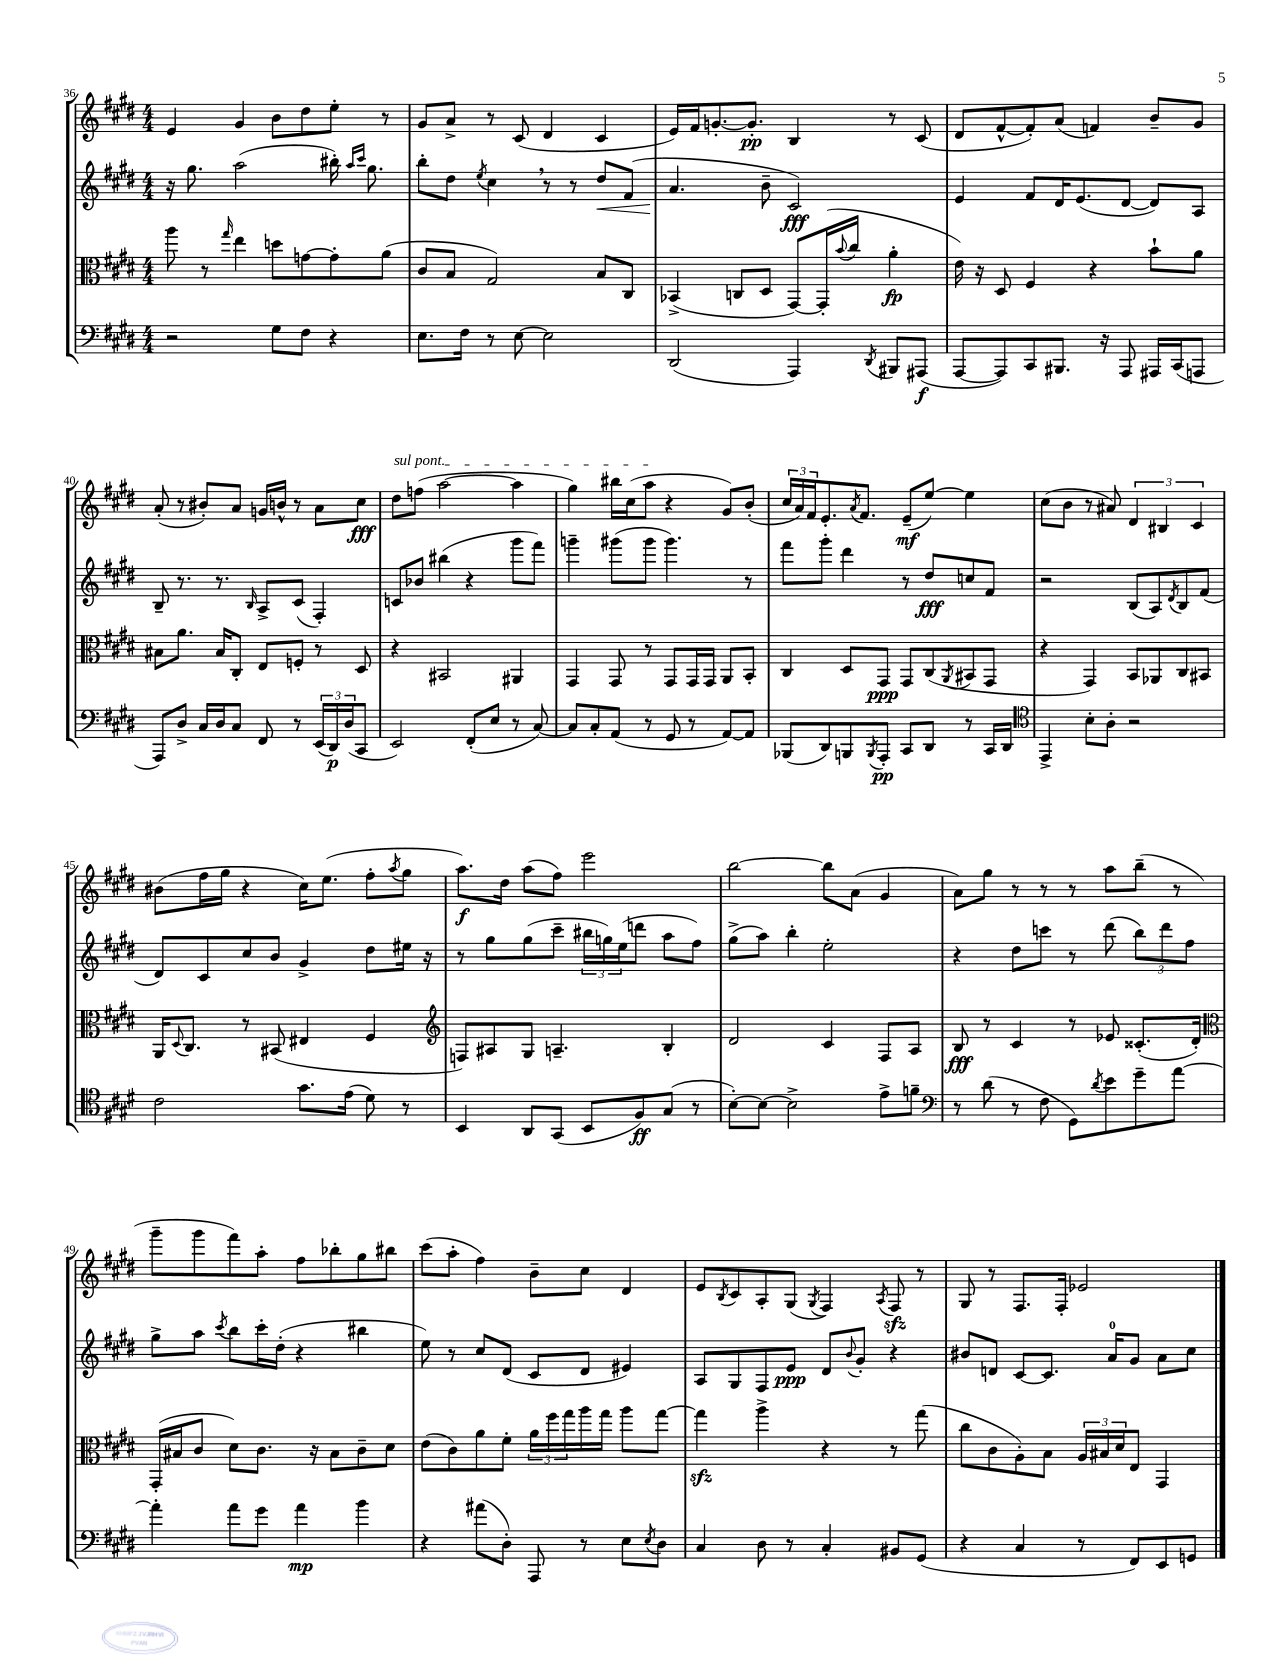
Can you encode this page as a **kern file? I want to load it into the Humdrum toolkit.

**kern	**kern	**kern	**kern
*staff4	*staff3	*staff2	*staff1
*clefF4	*clefC3	*clefG2	*clefG2
*k[f#c#g#d#]	*k[f#c#g#d#]	*k[f#c#g#d#]	*k[f#c#g#d#]
*M4/4	*M4/4	*M4/4	*M4/4
2r	8aa	16r	4e
.	.	8.gg#	.
.	8r	.	.
.	16qqgg#	.	.
.	4ee	(2aa	4g#
8G#	8dd	.	8b
8F#	[8g	.	8dd#
4r	8g']	16bb#')	8ee'
.	.	16qqaa	.
.	.	16qqccc#	.
.	.	8.gg#	.
.	(8a	.	8r
=	=	=	=
8.E	8c#	8bb'	8g#
.	8B	8dd#	8a^
16F#	.	.	.
.	.	8qee	.
8r	2G#)	4cc#	8r
[8E	.	.	(8c#
2E]	.	8r	4d#
.	.	8r	.
.	8B	8dd#	4c#
.	8C#	(8f#	.
=	=	=	=
(2DD#	(4BB-^	4.a	16e)
.	.	.	16f#
.	.	.	[8.g'
.	8C	.	.
.	.	.	8.g']
.	8D#	8b~	.
4AAA)	[8GG#)	2c#)	4B
.	(16GG#']	.	.
.	8qqb	.	.
.	16cc#	.	.
8qDD#	.	.	.
8BBB#	4a'	.	8r
(8AAA#	.	.	(8c#
=	=	=	=
[8AAA	16e)	4e	8d#
.	16r	.	.
8AAA])	8D#	.	[8f#^^
8CC#	4F#	8f#	8f#'])
8.BBB#	.	16d#	(8a
.	.	(8.e	.
.	4r	.	4f)
16r	.	.	.
8AAA	.	[8d#	.
16AAA#	8b`	8d#])	8b~
(16CC#	.	.	.
8AAA	8a	8A	8g#
=	=	=	=
8AAA)	8B#	8B~	(8a'
8D#^	8.a	8.r	8r
16C#	.	.	8b#')
16D#	16B#	8.r	.
8C#	8C#'	.	8a
.	.	16qqB	.
8FF#	8E	8A^	16g
.	.	.	16b^^
8r	8F'	(8c#	8r
(24EE	8r	4F#')	8a
24DD#)	.	.	.
(24D#	.	.	.
8CC#	8D#	.	8cc#
=	=	=	=
2EE)	4r	8c	8dd#
.	.	8b-	(8ff
.	2BB#	(4bb#	[2aa
(8FF#'	.	4r	.
8E	.	.	.
8r	4AA#	8ggg#	4aa]
[8C#)	.	8fff#)	.
=	=	=	=
8C#]	4GG#	4ggg~	4gg#)
8C#'	.	.	.
(8AA	8GG#	(8ggg#	16bb#
.	.	.	(16cc#
8r	8r	8ggg#	8aa
8GG#	8GG#	4.ggg#)	4r
8r	16GG#	.	.
.	16GG#	.	.
[8AA)	8AA	.	8g#)
8AA]	8BB'	8r	(8b'
=	=	=	=
(8BBB-	4C#	8fff#	24cc#
.	.	.	24a)
.	.	.	24f#
8DD#)	.	8ggg#'	8.e'
8BBB	8D#	4ddd#	.
.	.	.	8qa
.	.	.	8.f#
8qBBB	.	.	.
8AAA'	8GG#	.	.
8CC#	8GG#	8r	(8e~
8DD#	(8C#	8dd#	[8ee)
.	8qAA	.	.
8r	8BB#	8cc	4ee]
16CC#	8GG#	8f#	.
16DD#	.	.	.
=	=	=	=
*clefC4	*	*	*
4EE^	4r	2r	(8cc#
.	.	.	8b
8B'	4GG#)	.	8r
8A'	.	.	8a#)
2r	8BB	(8B	6d#
.	8AA-	8A)	.
.	.	.	6B#
.	.	8qd#	.
.	8C#	8B	.
.	.	.	6c#
.	8BB#	(8f#	.
=	=	=	=
2c#	16AA	8d#)	(8b#
.	8qqD#	.	.
.	8.C#	.	.
.	.	8c#	16ff#
.	.	.	16gg#
.	8r	8cc#	4r
.	(8BB#	8b	.
8.g#	4E#	4g#^	16cc#)
.	.	.	(8.ee
(16e	.	.	.
8d#)	4F#	8dd#	8ff#'
.	.	.	8qaa
8r	.	16ee#	8gg#
.	.	16r	.
=	=	=	=
*	*clefG2	*	*
4BB	8F)	8r	8.aa)
.	8A#	8gg#	.
.	.	.	16dd#
8AA	8G#	(8gg#	(8aa
(8GG#	4.A~	8ccc#~	8ff#)
8BB	.	24bb#	2eee
.	.	24gg)	.
.	.	(24ee	.
8F#)	.	8ddd	.
(8G#	4B'	8aa	.
8r	.	8ff#)	.
=	=	=	=
[8B')	2d#	(8gg#^	[2bb
8B_	.	8aa)	.
2B^]	.	4bb'	.
.	4c#	2ee'	8bb]
.	.	.	(8a
8e^	8F#	.	4g#
8f~	8A	.	.
=	=	=	=
*clefF4	*	*	*
8r	8B	4r	8a)
(8d#	8r	.	8gg#
8r	4c#	8dd#	8r
8F#	.	8ccc	8r
8GG#)	8r	8r	8r
8qd#	.	.	.
8e	8e-	(8ddd#	8aa
8g#~	(8.c##'	12bb)	(8bb~
.	.	12ddd#	.
[8a	.	.	8r
.	.	12ff#	.
.	16d#')	.	.
=	=	=	=
*	*clefC3	*	*
4a']	(16GG#'	8gg#^	8ggg#~
.	16B#	.	.
.	8c#	8aa	8ggg#
.	.	8qccc#	.
8a	8d#)	8bb	8fff#)
8g#	8.c#	16ccc#'	8aa'
.	.	(16dd#'	.
4a	.	4r	8ff#
.	16r	.	.
.	8B#	.	8bb-'
4b	8c#~	4bb#	8gg#
.	8d#	.	8bb#
=	=	=	=
4r	(8e	8ee)	(8ccc#
.	8c#)	8r	8aa'
(8a#	8a	8cc#	4ff#)
8D#')	8f#'	(8d#	.
8AAA	24a	8c#	8b~
.	24ff#	.	.
.	24gg#	.	.
8r	16aa	8d#	8cc#
.	16gg#	.	.
8E	8aa	4e#)	4d#
8qE	.	.	.
8D#	[8gg#	.	.
=	=	=	=
4C#	4gg#]	8A	8e
.	.	.	8qB
.	.	8G#	8c#
8D#	4aa^	8F#	8A'
8r	.	8e	(8G#
.	.	.	8qG#
4C#'	4r	8d#	4F#)
.	.	8qqb	.
.	.	8g#'	.
.	.	.	8qA
8BB#	8r	4r	8F#
(8GG#	(8gg#	.	8r
=	=	=	=
4r	8cc#	8b#	8G#
.	8c#	8d	8r
4C#	8A')	[8c#	8.F#
.	8B	8.c#]	.
.	.	.	16F#'
8r	24A	.	2e-
.	24B#	.	.
.	.	16a	.
.	24d#	.	.
8FF#)	8E	8g#	.
8EE	4GG#	8a	.
8GG	.	8cc#	.
==	==	==	==
*-	*-	*-	*-
